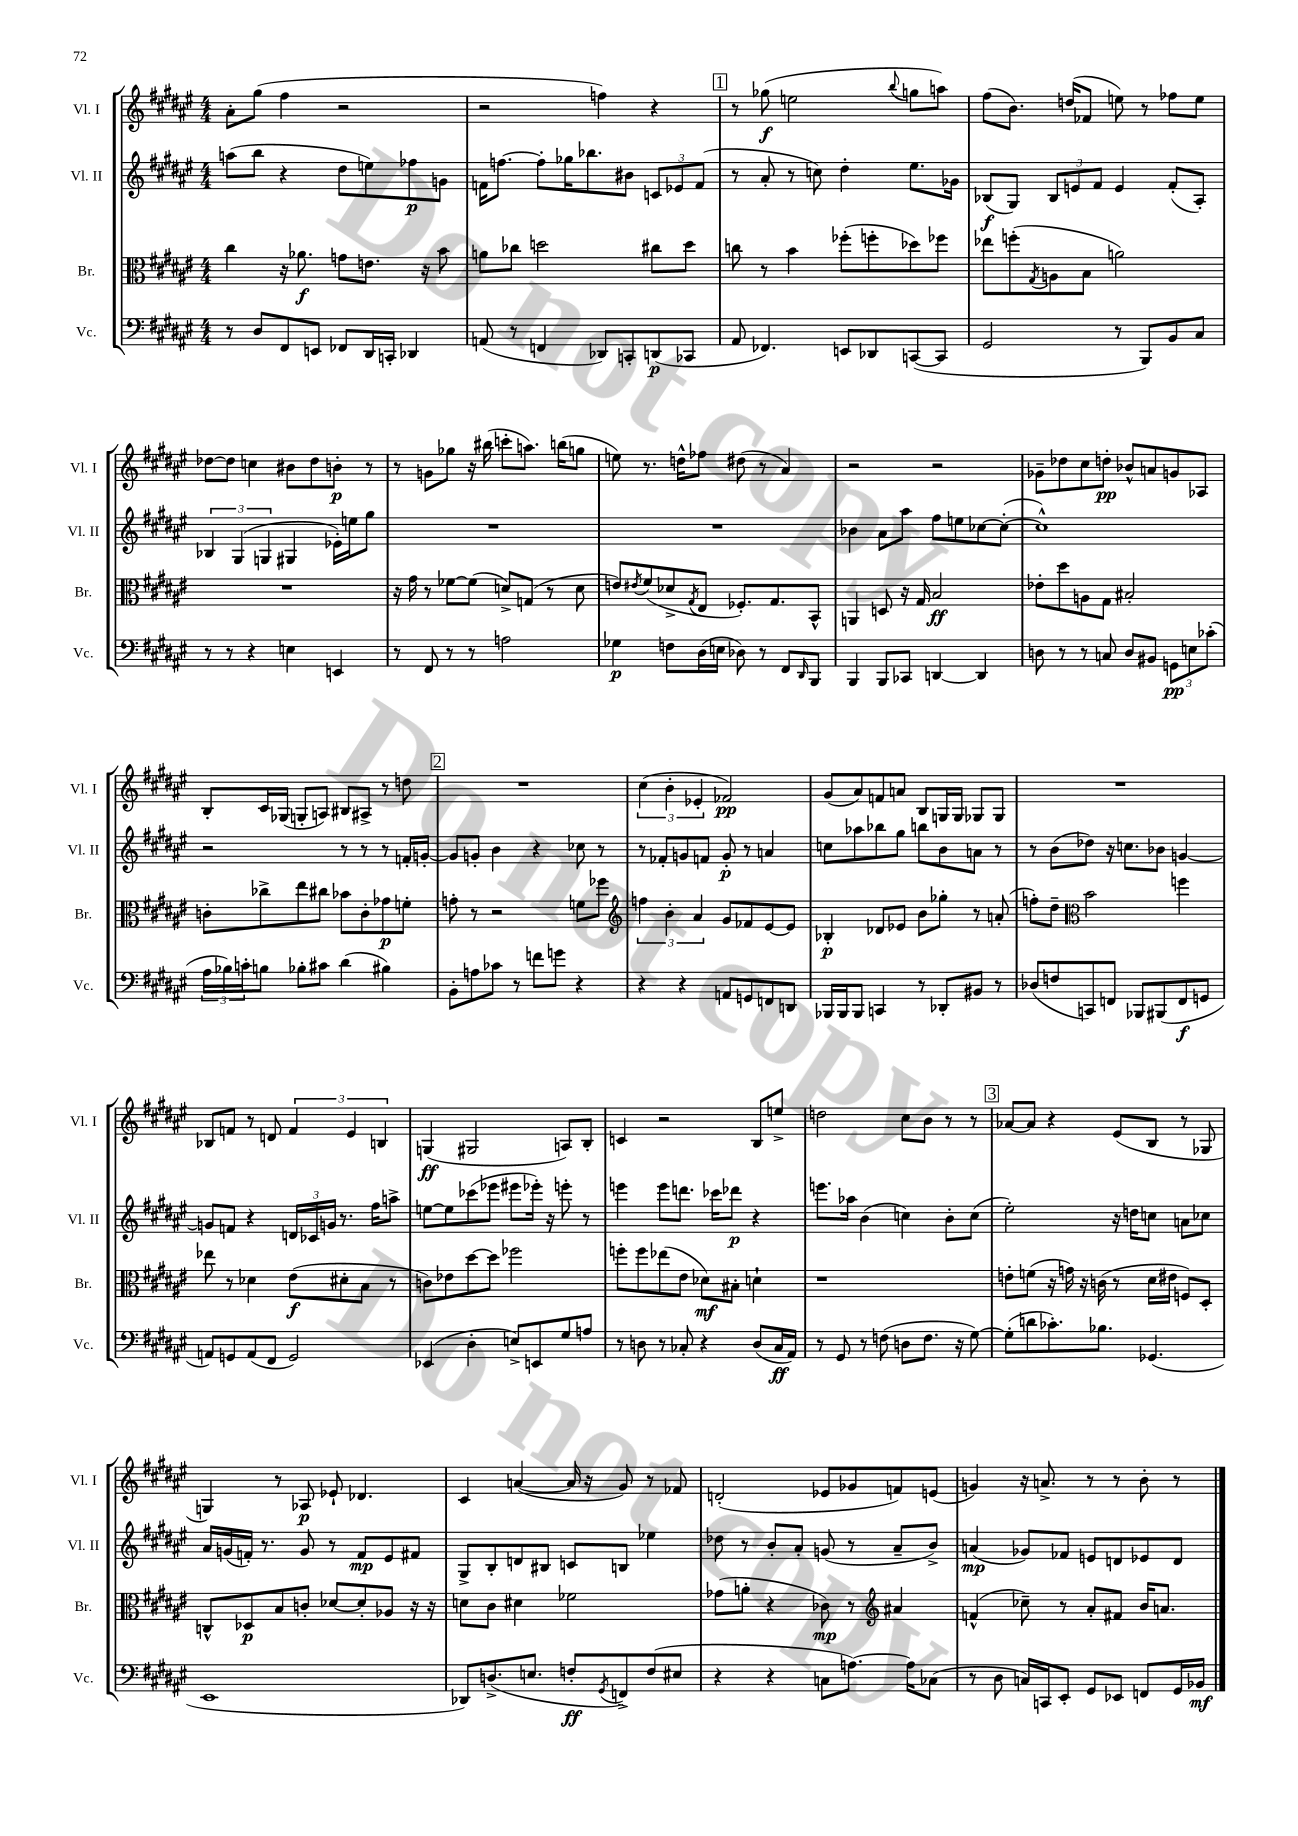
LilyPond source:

<<
\new StaffGroup <<
\new Staff = "s0" \with { instrumentName = "Vl. I" shortInstrumentName = "Vl. I" } {
    \clef treble \key fis \major \numericTimeSignature \time 4/4
    ais'8-. gis''8( fis''4 r2 |
    r2 f''4) r4 |
    \mark \markup { \box "1" } r8 ges''8\f( e''2 \appoggiatura { b''8 } g''8 a''8) |
    fis''8( b'8.) d''16( fes'8 e''8) r8 fes''8 e''8 |
    des''8~ des''8 c''4 bis'8 des''8 b'8-.\p r8 |
    r8 g'8 ges''8 r16 bis''16( c'''8-. a''8.) b''16( g''8 |
    e''8) r8. d''16-^ fes''8 dis''8( r8 ais'4) |
    r2 r2 |
    ges'8-- des''8 cis''8 d''8-.\pp bes'8-^ a'8 g'8 aes8 |
    b8-. cis'16 ges16( g8-. a8) bis8 ais8-> r8 d''8 |
    \mark \markup { \box "2" } R1 |
    \tuplet 3/2 { cis''4( b'4-. ees'4-. } fes'2\pp) |
    gis'8( ais'8) f'8 a'8 b8 g16 g16 ges8 ges8 |
    R1 |
    bes8 f'8 r8 d'8 \tuplet 3/2 { f'4 eis'4 b4 } |
    g4\ff( gis2 a8) b8-. |
    c'4 r2 b8 e''8-> |
    d''2 cis''8 b'8 r8 r8 |
    \mark \markup { \box "3" } aes'8~ aes'8 r4 eis'8( b8 r8 ges8 |
    g4) r8 aes8\p ees'8-! des'4. |
    cis'4 a'4~( a'16 r16 gis'8) r8 fes'8 |
    d'2-.( ees'8 ges'8 f'8) e'8( |
    g'4) r16 a'8.-> r8 r8 b'8-. r8 \bar "|." |
}
\new Staff = "s1" \with { instrumentName = "Vl. II" shortInstrumentName = "Vl. II" } {
    \clef treble \key fis \major \numericTimeSignature \time 4/4
    a''8( b''8 r4 dis''8 e''8) fes''8\p g'8 |
    f'16 f''8.~ f''8-. ges''16 bes''8. bis'8 \tuplet 3/2 { c'8 ees'8 f'8( } |
    \mark \markup { \box "1" } r8 ais'8-. r8 c''8) dis''4-. eis''8. ges'16 |
    bes8\f( gis8) \tuplet 3/2 { bes8 e'8 fis'8 } e'4 fis'8-.( ais8-.) |
    \tuplet 3/2 { bes4 gis4( g4 } gis4 ees'16-.) e''16 gis''8 |
    R1 |
    R1 |
    bes'4 ais'8 ais''8 fis''8 e''8 ces''8~ ces''8~-.( |
    ces''1-^) |
    r2 r8 r8 r8 f'16-. g'16~-. |
    \mark \markup { \box "2" } g'8 g'8-. b'4 r4 ces''8 r8 |
    r8 fes'8-. g'8 f'8 g'8-.\p r8 a'4 |
    c''8 aes''8 bes''8 gis''8 b''8 b'8 a'8 r8 |
    r8 b'8( des''8) r16 c''8. bes'8 g'4~ |
    g'8 f'8 r4 \tuplet 3/2 { d'16 ces'16 g'16 } r8. fis''16 a''8-> |
    e''8~ e''8 ces'''8( ees'''8 eis'''8 ees'''16-.) r16 e'''8-. r8 |
    e'''4 e'''8 d'''8. ces'''16 des'''8\p r4 |
    e'''8. aes''16 b'4( c''4) b'8-. c''8( |
    \mark \markup { \box "3" } eis''2-.) r16 d''16 c''8 a'8 ces''8 |
    ais'16 g'16( f'16-.) r8. g'8 r8 f'8\mp eis'8 fis'8 |
    gis8-> b8-. d'8 bis8 c'8 b8 ees''4 |
    des''8 r8 b'8-. ais'8-. g'8( r8 ais'8-- b'8->) |
    a'4\mp( ges'8) fes'8 e'8 d'8 ees'8 d'8 \bar "|." |
}
\new Staff = "s2" \with { instrumentName = "Br." shortInstrumentName = "Br." } {
    \clef alto \key fis \major \numericTimeSignature \time 4/4
    cis''4 r16 aes'8.\f g'8 e'8. r16 b'8 |
    a'8 ces''8 d''2 cis''8 d''8 |
    \mark \markup { \box "1" } c''8 r8 b'4 fes''8-.( f''8-. des''8) fes''8 |
    ees''8 f''8-.( \acciaccatura { gis8 } a8 b8 a'2) |
    R1 |
    r16 gis'16 r8 fes'8~ fes'8( d'8->) g8( r8 d'8 |
    e'8) \acciaccatura { eis'8 } fis'8( des'8-> \acciaccatura { gis8 } eis8 fes8.-.) gis8. b,8-^ |
    a,4 d8 r16 gis16 b2\ff |
    ees'8-. dis''8 a8 gis8 bis2-. |
    c'8-. ces''8-> eis''8 cis''8 bes'8 c'8-. ges'8\p f'8-. |
    \mark \markup { \box "2" } g'8-. r8 r2 f'8 fes''8 |
    \clef treble \tuplet 3/2 { f''4 b'4-. ais'4 } gis'8 fes'8 eis'8~ eis'8 |
    bes4-.\p des'8 ees'8 b'8 ges''8-. r8 a'8-.( |
    f''8-.) dis''8-- \clef alto b'2 f''4 |
    ees''8 r8 des'4 eis'8\f( dis'8-. b8 r8 |
    c'8) ees'8 dis''8~ dis''8 fes''2 |
    f''8-. f''8 ees''8( eis'8 des'8\mf) bis8-. d'4-! |
    r1 |
    \mark \markup { \box "3" } e'8-. f'8( r16 g'16) r16 c'16( r8 dis'16 eis'16 f8) dis8-. |
    c8-^ des8\p b8 c'8-. des'8~ des'8-. aes8 r16 r16 |
    d'8 cis'8 dis'4 fes'2 |
    ges'8( a'8-. r4 ces'8\mp) r8 \clef treble ais'4 |
    f'4-^( ces''8--) r8 ais'8-. fis'8 b'16 a'8. \bar "|." |
}
\new Staff = "s3" \with { instrumentName = "Vc." shortInstrumentName = "Vc." } {
    \clef bass \key fis \major \numericTimeSignature \time 4/4
    r8 dis8 fis,8 e,8 fes,8 dis,16 c,16-. des,4 |
    a,8( r8 f,4 des,8) c,8-. d,8\p( ces,8 |
    \mark \markup { \box "1" } ais,8 fes,4.) e,8 des,8 c,8~( c,8 |
    gis,2 r8 b,,8) b,8 cis8 |
    r8 r8 r4 e4 e,4 |
    r8 fis,8 r8 r8 a2 |
    ges4\p f8 dis16( e16 des8) r8 fis,8 \grace { dis,16 } b,,8 |
    b,,4 b,,8 ces,8 d,4~ d,4 |
    d8 r8 r8 c8 d8 bis,8 \tuplet 3/2 { g,8\pp e8 ces'8-.( } |
    \tuplet 3/2 { ais16 bes16) c'16-. } b8 bes8-. cis'8 dis'4( bis4) |
    \mark \markup { \box "2" } b,8-. a8 ces'8 r8 f'8 g'8 r4 |
    r4 r4 a,8 g,8 f,8 d,8 |
    bes,,16 bes,,16 bes,,8 c,4 r8 des,8-. bis,8 r8 |
    des8( f8 c,8) f,8 bes,,8 bis,,8( f,8\f g,8 |
    a,8) g,8 a,8( fis,8 g,2) |
    ees,4( dis4-. e8->) e,8 gis8 a8 |
    r8 d8 r8 ces8-. r4 d8( ces16\ff ais,16) |
    r8 gis,8 r8 f8( d8 f8. r16 gis8~) |
    \mark \markup { \box "3" } gis8-.( d'8 ces'8.-.) bes8. ges,4.( |
    eis,1 |
    des,8) d8.->( e8. f8-.\ff \acciaccatura { gis,8 } f,8->) f8( eis8 |
    r4 r4 c8 a8.~) a16 ces8( |
    r8 dis8 c16) c,16 eis,8-. gis,8 ees,8 f,8 gis,16 bes,16\mf \bar "|." |
}
>>
>>
\layout { \context { \Score \remove "Bar_number_engraver" } }
